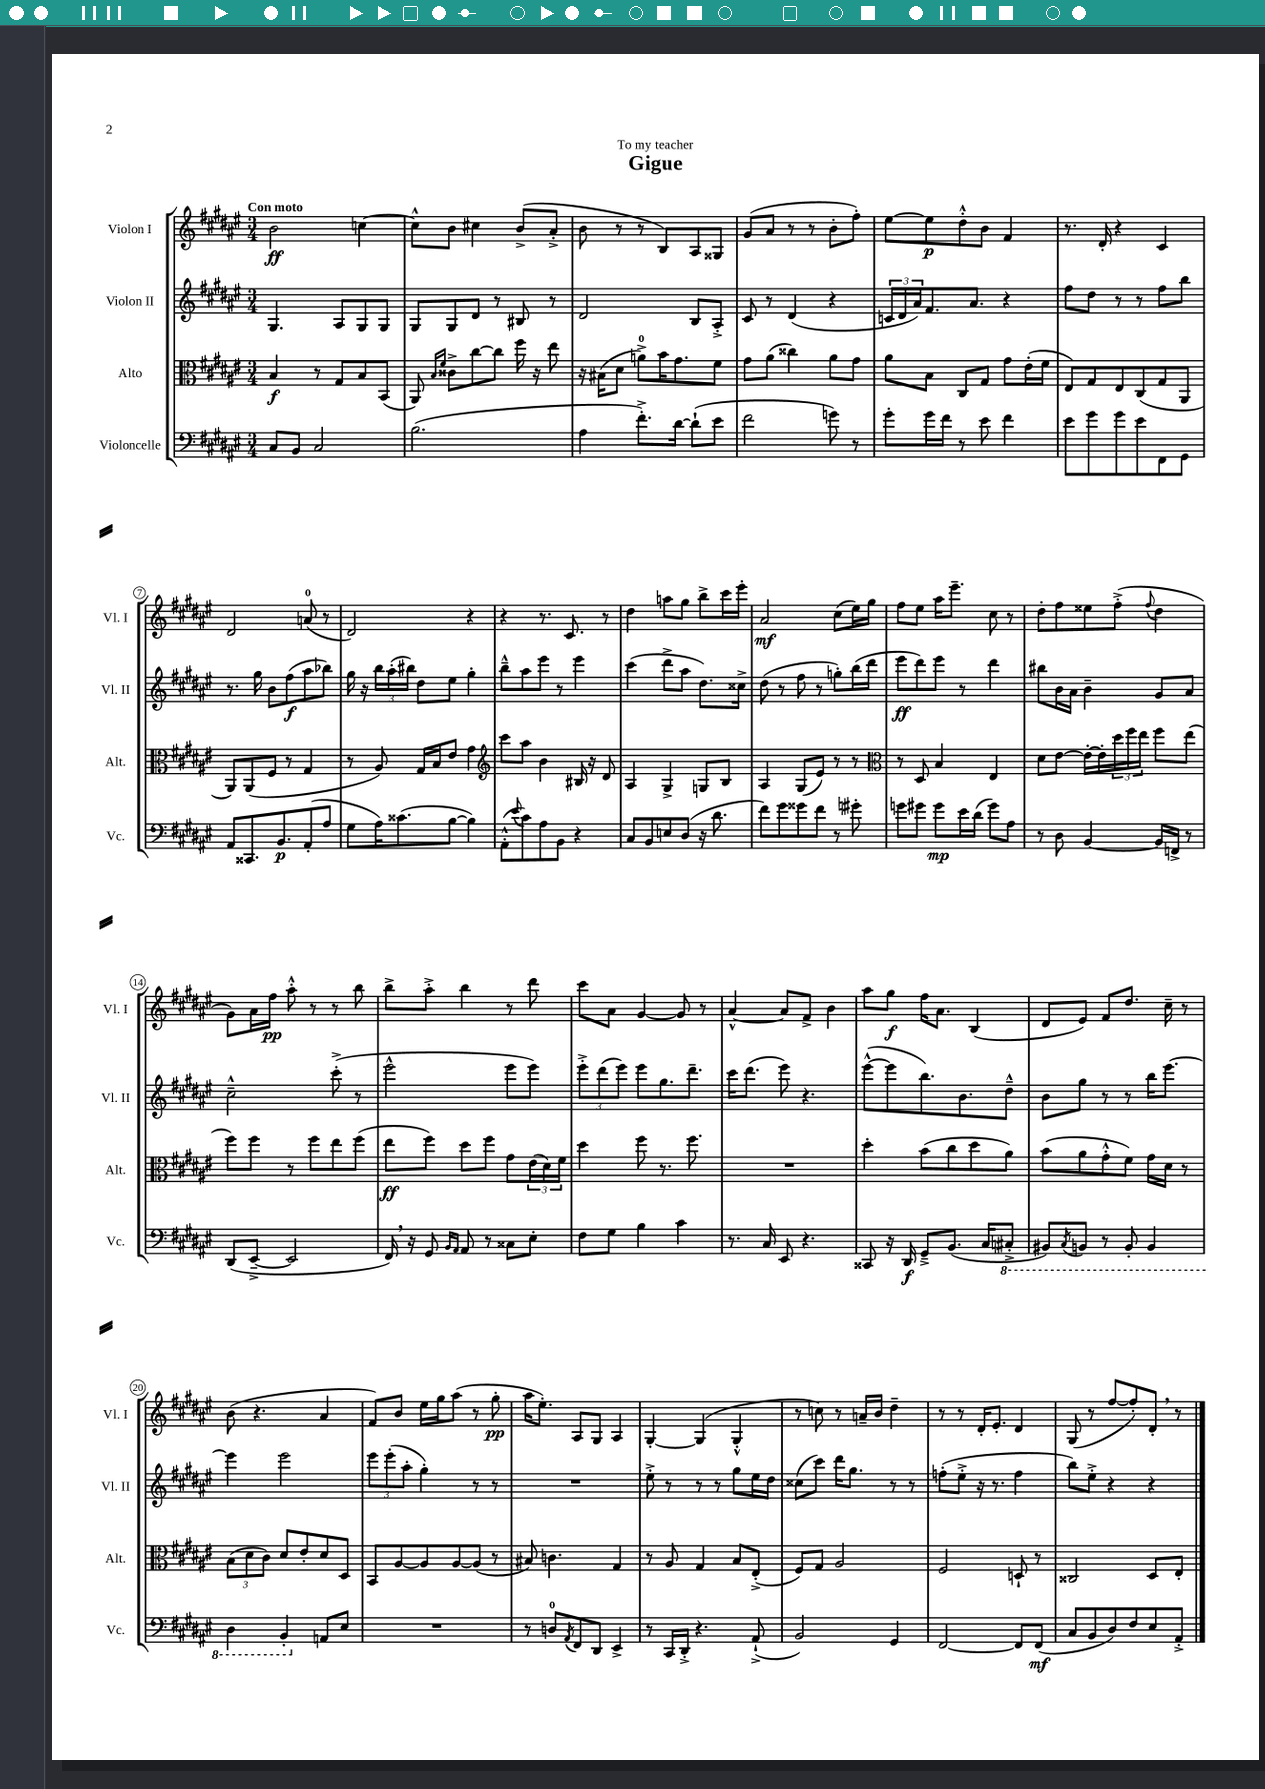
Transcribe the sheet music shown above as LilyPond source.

\header { title = "Gigue" dedication = "To my teacher" }
<<
\new StaffGroup <<
\new Staff = "s0" \with { instrumentName = "Violon I" shortInstrumentName = "Vl. I" } {
    \clef treble \key fis \major \numericTimeSignature \time 3/4 \tempo "Con moto"
    b'2\ff c''4~ |
    c''8-^ b'8 cis''4 b'8->( ais'8-.-> |
    b'8 r8 r8 b8) ais8 gisis8 |
    gis'8( ais'8 r8 r8 b'8-. fis''8-.) |
    eis''8~ eis''8\p dis''8-.-^ b'8 fis'4 |
    r8. dis'16-. r4 cis'4 |
    dis'2 a'8-0( r8 |
    dis'2) r4 |
    r4 r8. cis'8. r8 |
    dis''4 a''8 gis''8 b''8-> cis'''16 eis'''16-. |
    ais'2\mf cis''8( eis''16) gis''16 |
    fis''8 eis''8 ais''16 eis'''8.-- cis''8 r8 |
    dis''8-. fis''8 eisis''8 fis''8-.->( \appoggiatura { fis''8 } dis''4 |
    gis'8) ais'16 fis''16\pp ais''8-.-^ r8 r8 b''8 |
    b''8-> ais''8-.-> b''4 r8 dis'''8 |
    cis'''8 ais'8 gis'4~ gis'8 r8 |
    ais'4~-^ ais'8 fis'8-> b'4 |
    ais''8 gis''8\f fis''16 ais'8. b4( |
    dis'8 eis'8) fis'8 dis''8. cis''16-- r8 |
    b'8( r4. ais'4 |
    fis'8) b'8 eis''16 gis''16 ais''8( r8 gis''8-.\pp |
    ais''16 eis''8.-.) ais8 gis8 ais4 |
    gis4~-. gis4( gis4-.-^ |
    r8 c''8) r8 a'16-- b'16 dis''4-- |
    r8 r8 dis'16-. eis'8.-. dis'4 |
    gis8( r8 fis''8~ fis''8-.) dis'8-. \breathe r8 \bar "|." |
}
\new Staff = "s1" \with { instrumentName = "Violon II" shortInstrumentName = "Vl. II" } {
    \clef treble \key fis \major \numericTimeSignature \time 3/4
    gis4. ais8 gis8 gis8 |
    gis8 gis8 dis'8 r8 bis8 r8 |
    dis'2 b8 ais8-.-> |
    cis'8 r8 dis'4( r4 |
    \tuplet 3/2 { c'16 dis'16 ais'16) } fis'8. ais'8. r4 |
    fis''8 dis''8 r8 r8 fis''8 b''8 |
    r8. gis''16 b'8 fis''8\f( ais''8 bes''8) |
    gis''16 r16 \tuplet 3/2 { b''16 ais''16-.( bis''16) } dis''8 eis''8 gis''4-. |
    b''8---^ ais''8 eis'''8 r8 eis'''4 |
    cis'''4( dis'''8-> ais''8 dis''8.) cisis''16-> |
    dis''8( r8 fis''8 r8 g''8-.) b''16( dis'''16 |
    eis'''8\ff dis'''8) eis'''8 r8 dis'''4 |
    bis''8 b'16 ais'16 b'4-- gis'8 ais'8 |
    cis''2---^ cis'''8-.->( r8 |
    eis'''2-^ eis'''8 eis'''8) |
    \tuplet 3/2 { eis'''8-.-> dis'''8( eis'''8) } eis'''8 gis''8. dis'''8.-- |
    cis'''16 dis'''8.( eis'''8) r4. |
    eis'''8~-^( eis'''8 b''8.) b'8. dis''8---^ |
    b'8 gis''8 r8 r8 b''16 eis'''8.~ |
    eis'''4 eis'''2 |
    \tuplet 3/2 { eis'''8 eis'''8-.( ais''8-. } gis''4-.) r8 r8 |
    R2. |
    eis''8-.-> r8 r8 r8 gis''8 eis''16 dis''16 |
    cisis''8( cis'''8) dis'''16 gis''8. r8 r8 |
    f''8-.( eis''8-.-> r16 r8. f''4 |
    b''8) eis''8-.-> r4 r4 \bar "|." |
}
\new Staff = "s2" \with { instrumentName = "Alto" shortInstrumentName = "Alt." } {
    \clef alto \key fis \major \numericTimeSignature \time 3/4
    b4\f r8 gis8 b8 b,8( |
    ais,8) \grace { b16 fis'16 } cisis'8-> cis''8~ cis''8 fis''16 r16 eis''8 |
    r16 bis16( dis'8 a'8-0->) b'16 gis'8. fis'8 |
    gis'8 ais'8( cisis''4) ais'8 gis'8 |
    ais'8 b8 cis8 gis8 gis'8 eis'16-.( fis'16 |
    eis8) gis8 eis8 cis8( gis8 ais,8 |
    ais,8) ais,8( fis8 r8 gis4 |
    r8 ais8) gis16 b16 eis'8 gis'4 |
    \clef treble cis'''8 ais''8 b'4 bis16 r16 dis'8 |
    ais4 gis4-> g8 b8 |
    ais4 gis8( eis'8) r8 r8 |
    \clef alto r8 dis8 b4 eis4 |
    dis'8 eis'8~ eis'16~-. eis'16-. \tuplet 3/2 { dis''16 fis''16 eis''16 } fis''8 eis''8( |
    fis''8) fis''8 r8 fis''8 eis''8 fis''8( |
    eis''8\ff fis''8) dis''8 fis''8 gis'8 \tuplet 3/2 { eis'16( dis'16) fis'16 } |
    dis''4 fis''8 r8. fis''8. |
    R2. |
    dis''4-. b'8( cis''8 dis''8 ais'8) |
    b'8( ais'8 gis'8-.-^ fis'8) gis'16 dis'16 r8 |
    \tuplet 3/2 { b8( dis'8 cis'8) } dis'8 eis'8-. dis'8 dis8 |
    b,8 ais8~ ais8 ais8~ ais8( r8 |
    bis8) c'4. gis4 |
    r8 ais8 gis4 b8 eis8-.->( |
    fis8) gis8 ais2 |
    fis2 d8-! r8 |
    cisis2 dis8 eis8-. \bar "|." |
}
\new Staff = "s3" \with { instrumentName = "Violoncelle" shortInstrumentName = "Vc." } {
    \clef bass \key fis \major \numericTimeSignature \time 3/4
    cis8 b,8 cis2 |
    b2.( |
    ais4 fis'8.-.->) dis'16~ dis'8-!( eis'8 |
    fis'2 g'8) r8 |
    gis'8-. gis'16 fis'16 r8 eis'8 fis'4 |
    eis'8 gis'8 gis'8 eis'8 fis,8 gis,8 |
    ais,8 cisis,8. b,8.\p ais,8-.( ais8 |
    gis8 ais16) cisis'8.( b8~ b4) |
    ais,8-.-^( \appoggiatura { eis'8 } cis'8) ais8 b,8 r4 |
    cis8 b,8 e8 dis8( r16 dis'8. |
    fis'8) gis'8 gisis'8 fis'8 r8 gis'8-. |
    g'8 gis'8 gis'8\mp eis'16 dis'16( gis'8) ais8 |
    r8 dis8 b,4~ b,16 f,16-> r8 |
    dis,8( eis,8~---> eis,2 |
    fis,16) \breathe r16 gis,8 \grace { b,16 ais,16 } ais,8 r8 cisis8 eis8-. |
    fis8 gis8 b4 cis'4 |
    r8. cis16 eis,8 r4. |
    cisis,8 r16 dis,16\f gis,8---> b,8.( cis16 \ottava #-1 cis,8-.-> |
    bis,,8) \acciaccatura { cis,8 } b,,8 r8 b,,8-. b,,4 |
    dis,4 b,,4-. \ottava #0 a,8 eis8 |
    R2. |
    r8 d8-0 \acciaccatura { ais,8 } fis,8 dis,8 eis,4-> |
    r8 cis,16 dis,16-.-> r4. ais,8-!->( |
    b,2) gis,4 |
    fis,2~ fis,8 fis,8\mf( |
    cis8 b,8 dis8) fis8 eis8 ais,8-.-> \bar "|." |
}
>>
>>
\layout { \context { \Score \override BarNumber.stencil = #(make-stencil-circler 0.1 0.3 ly:text-interface::print) } }
